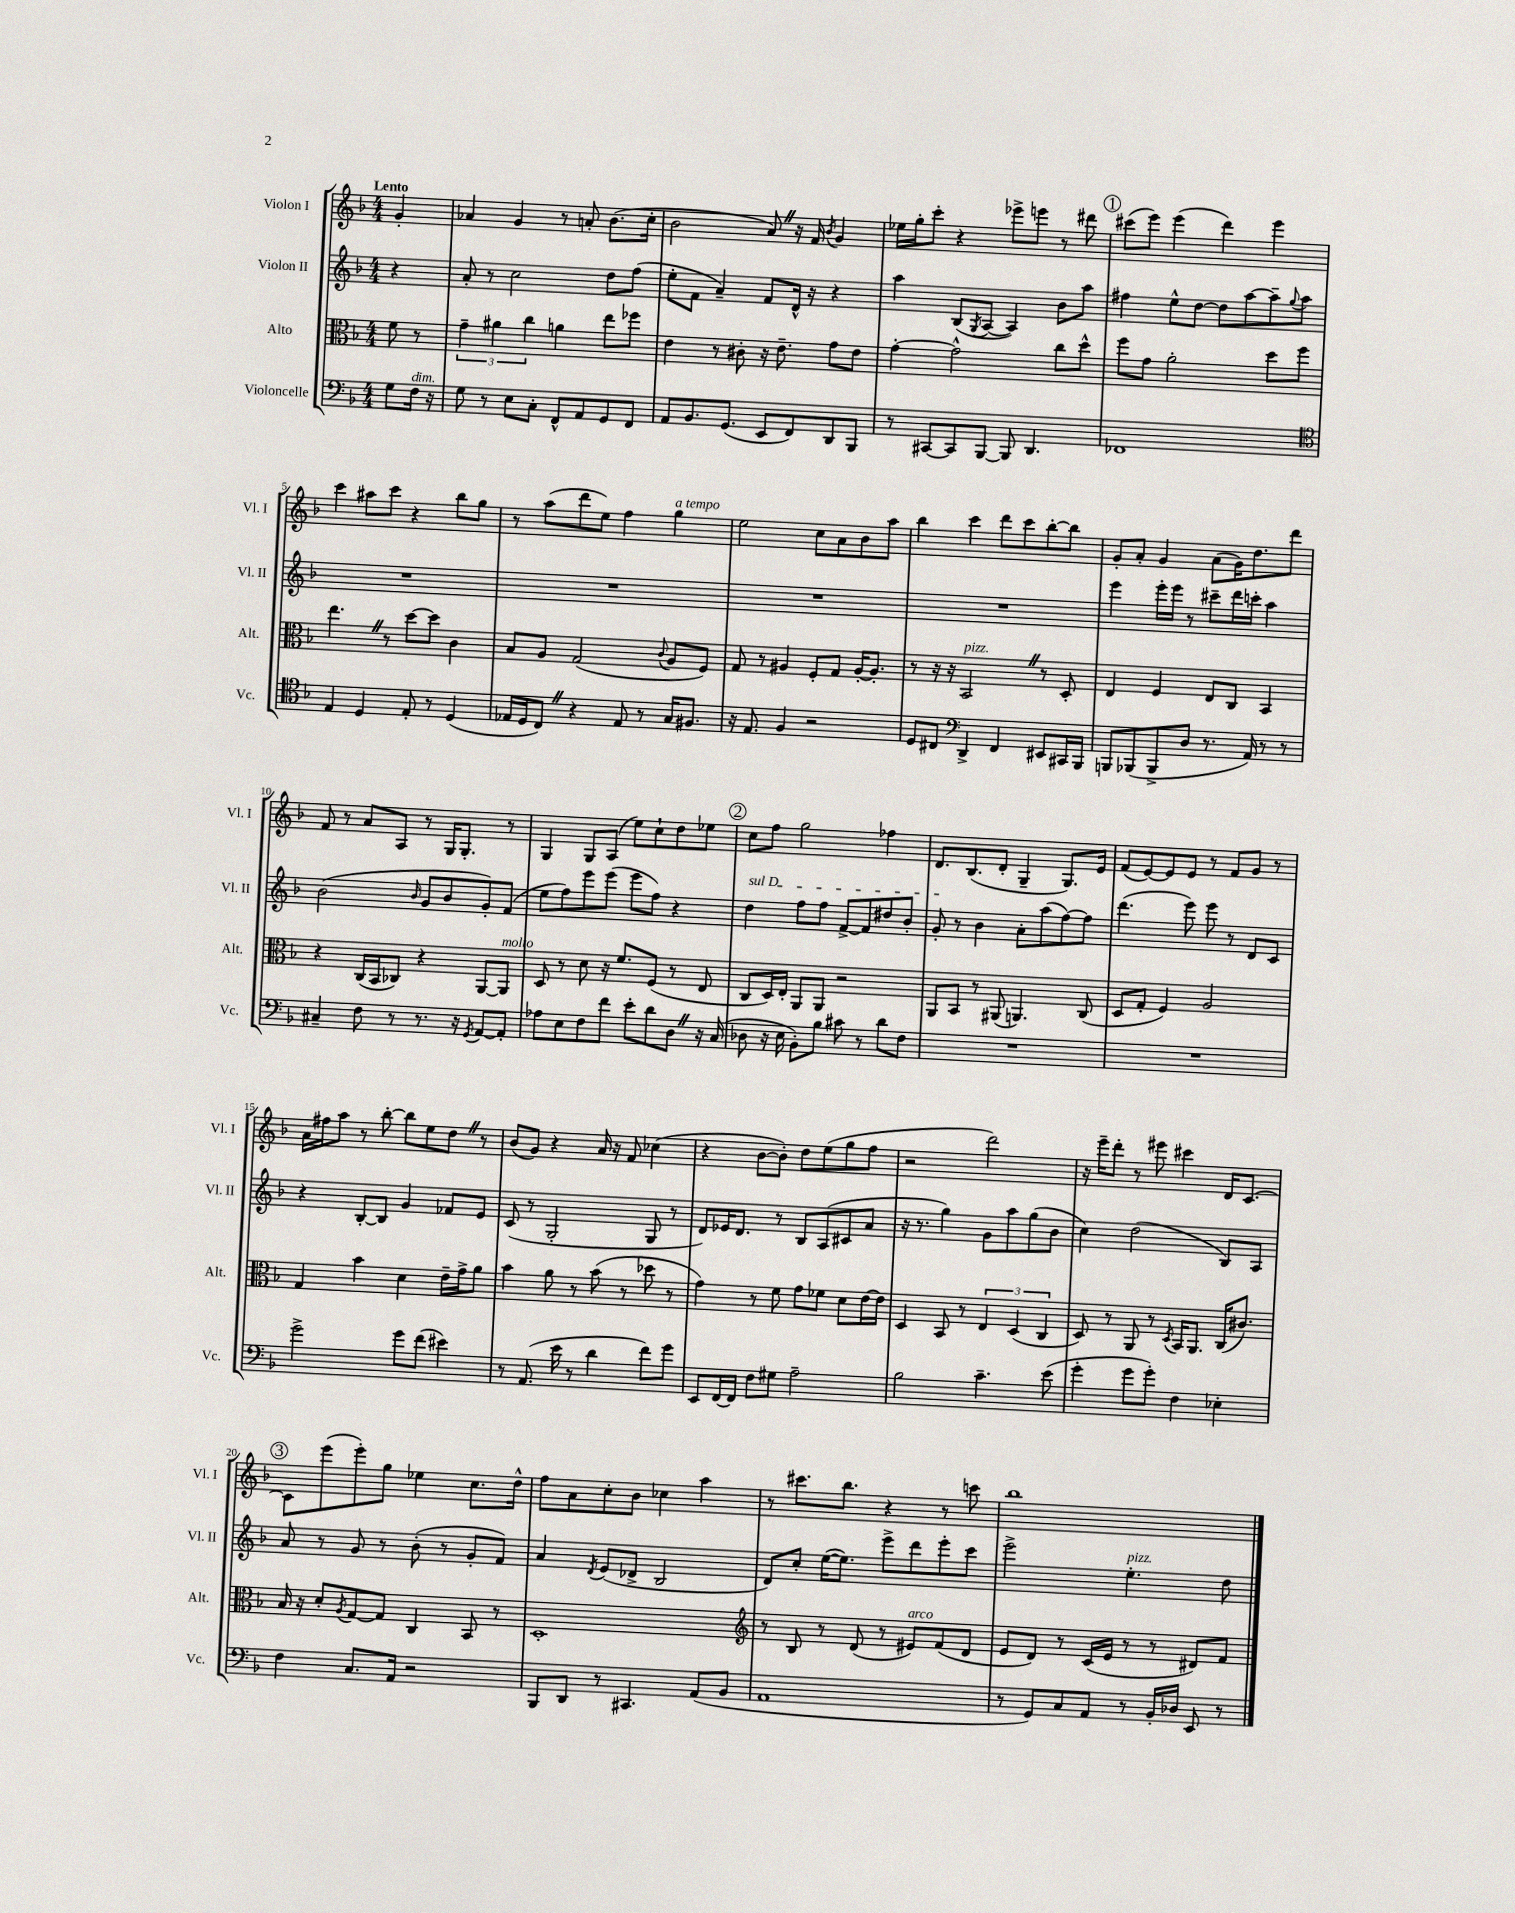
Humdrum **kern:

**kern	**kern	**kern	**kern
*staff4	*staff3	*staff2	*staff1
*clefF4	*clefC3	*clefG2	*clefG2
*k[b-]	*k[b-]	*k[b-]	*k[b-]
*M4/4	*M4/4	*M4/4	*M4/4
8G	8f	4r	4g'
16F	8r	.	.
16r	.	.	.
=	=	=	=
8G	6g~	8a'	4a-
8r	.	8r	.
.	6a#	.	.
8E	.	2cc	4g
.	6cc	.	.
8C'	.	.	.
8FF^^	4a	.	8r
8AA	.	.	8a'
8GG	8ee	8dd	(8.b-
8FF	8ff-	(8ff	.
.	.	.	16cc'
=	=	=	=
8AA	4e	8ee'	2b-
8.BB-	.	8f	.
.	8r	4a~)	.
(8.GG	.	.	.
.	8c#'	.	.
8EE	16r	8f	8a)
.	8.e~	.	.
8FF)	.	16d^^	16r
.	.	16r	16f
.	.	.	8qb-
8DD	8g	4r	4g
8BBB-	8e	.	.
=	=	=	=
8r	[4g'	4aa	16ee-
.	.	.	16gg'
[8CC#	.	.	8ccc'
8CC#]	2g^^]	(8B-	4r
.	.	8qG	.
[8BBB-	.	[8A	.
8BBB-]	.	4A])	8eee-^
4.DD	.	.	8eee
.	8cc	8b-	8r
.	8dd^^	8aa	8ddd#
=	=	=	=
1FF-	8ff	4ff#	(8ccc#
.	8g	.	8eee)
.	2a'	8ee^^	(4eee
.	.	[8dd	.
.	.	8dd]	4ddd)
.	.	[8aa	.
.	8dd	8aa~]	4eee
.	.	8qqgg	.
.	8ff	8aa	.
=	=	=	=
*clefC4	*	*	*
4E	4.ee	1r	4ccc
4D	.	.	8aa#
.	8r	.	8ccc
8E'	[8dd	.	4r
8r	8dd]	.	.
(4D	4c	.	8bb-
.	.	.	8gg
=	=	=	=
16E-	8B-	1r	8r
16D	.	.	.
8C)	8A	.	(8aa
4r	(2G	.	8ddd
.	.	.	8ee)
8E-	.	.	4ff
8r	.	.	.
.	8qqc	.	.
16G	8A	.	4gg
8.F#	.	.	.
.	8F)	.	.
=	=	=	=
16r	8G	1r	2ee
8.E	.	.	.
.	8r	.	.
4F	4A#	.	.
2r	8F'	.	8cc
.	8G	.	8a
.	[16A#'	.	8b-
.	8.A#']	.	.
.	.	.	8aa
=	=	=	=
8D	8r	1r	4bb-
8C#	16r	.	.
.	16r	.	.
*clefF4	*	*	*
4DD^	2BB-	.	4ccc
4FF	.	.	8ddd
.	.	.	8ccc
8EE#	8r	.	[8bb-'
16CC#	8D'	.	8bb-]
16BBB-	.	.	.
=	=	=	=
8BBB	4E	4eee	8g'
(8BBB-	.	.	8a'
8BBB-^	4F	16eee'	4g
.	.	16eee	.
8D	.	8r	.
8.r	8E	8ccc#~	(8a
.	8C	16ddd	16g)
16AA)	.	16ccc'	8.dd
8r	4BB-	4aa	.
8r	.	.	8ddd
=	=	=	=
4C#~	4r	(2b-	8f
.	.	.	8r
8F	(16C	.	8a
.	16BB-	.	.
8r	8C-)	.	8A
.	.	16qqb-	.
8.r	4r	8g	8r
.	.	8b-	16G
16r	.	.	8.G'
8qGG	.	.	.
[8AA	[8AA	8g')	.
8AA']	8AA]	(8f	8r
=	=	=	=
8A-	8D	8ee	4G
8E	8r	8ff)	.
8F	8d	8eee	8G
8f	16r	(8eee	(8A
.	8.f	.	.
8e'	.	8eee	8ee)
8d	(8F	8ff)	8cc`
8D	8r	4r	8dd
16r	8E	.	8ee-
(16C	.	.	.
=	=	=	=
8D-	8C	4dd	8cc
16r	16D)	.	8ff
16E	16E'	.	.
8BB-')	8AA	8ff	2gg
8B-	8AA	8ff	.
8c#	2r	[8f^	.
8r	.	8f]	.
8d	.	8dd#	4ff-
8F	.	8b-'	.
=	=	=	=
1r	8AA	8g'	8.d
.	8BB-	8r	.
.	.	.	(8.B-
.	8r	4b-	.
.	(8AA#	.	8d'
.	4.AA)	8a'	4G~
.	.	(8aa	.
.	.	[8ff)	8.G)
.	(8C	8ff]	.
.	.	.	16e
=	=	=	=
1r	8D	(4.ddd	(8f
.	8G'	.	[8e)
.	4F)	.	8e]
.	.	8eee)	8e
.	2A	8eee	8r
.	.	8r	8f
.	.	8d	8g
.	.	8c	8r
=	=	=	=
2g^	4G	4r	16a
.	.	.	16ff#
.	.	.	8aa
.	4b-	[8B-'	8r
.	.	8B-]	[8bb-'
8g	4d	4g	8bb-]
(8f	.	.	8ee
4e#)	16e~	8f-	8dd
.	16g^	.	.
.	8a	8e	8r
=	=	=	=
8r	4b-	(8c	(8b-
(8.AA	.	8r	8g)
.	8a	2G'	4r
16e	.	.	.
8r	8r	.	.
4d	(8b-	.	16a
.	.	.	16r
.	8r	.	8f
8f)	8dd-	8G	(4cc-
8g	8r	8r	.
=	=	=	=
8EE	4g)	8d)	4r
[16FF	.	16e-	.
16FF]	.	8.d	.
8F	8r	.	[8b-
8G#	8f	8r	8b-'])
2A~	8g	8B-	8dd
.	8f-	(8A	(8ee
.	8d	8c#	8gg
.	[16e	8a	8ff
.	16e]	.	.
=	=	=	=
2B-	4D	16r	2r
.	.	8.r	.
.	8BB-	4gg)	.
.	8r	.	.
4.c~	6E	8g	2ddd)
.	.	8aa	.
.	(6D	.	.
.	.	(8gg	.
.	6C	.	.
(8e	.	8b-	.
=	=	=	=
4g'	8D)	4cc)	16r
.	.	.	16eee~
.	8r	.	8ddd'
8g	8AA	(2dd	8r
8g')	8r	.	8eee#
.	8qD	.	.
4F	16BB-	.	4ccc#
.	8.AA	.	.
4E-'	(16C	8B-)	16d
.	8.c#)	.	[8.c
.	.	8A	.
=	=	=	=
4F	16B-	8a	8c]
.	16r	.	.
.	8d'	8r	(8eee
.	8qA	.	.
8.C	[8G	8g	8eee')
.	8G]	8r	8gg
16AA	.	.	.
2r	4C	(8b-'	4ee-
.	.	8r	.
.	8BB-	8g'	8.cc
.	8r	8f)	.
.	.	.	16dd^^
=	=	=	=
8BBB-	1D'	4a	8ff
8DD	.	.	8a
.	.	8qd	.
8r	.	(8e	8cc'
4.CC#	.	8d-^	8b-
.	.	2B-	4cc-
(8AA	.	.	4aa
8BB-	.	.	.
=	=	=	=
*	*clefG2	*	*
1AA	8r	8d)	8r
.	8B-	8cc'	8.ccc#
.	8r	([16ee	.
.	.	8.ee])	8.bb-
.	(8d	.	.
.	8r	8eee^	4r
.	8e#)	8ddd	.
.	(8f	8eee'	8r
.	8d	8ccc	8ccc
=	=	=	=
8r	8e	2eee^	1bb-
8GG)	8d)	.	.
8C	8r	.	.
8AA	(16c	.	.
.	16e	.	.
8r	8r	4.ee'	.
16BB-'	8r	.	.
16D-	.	.	.
8EE	8d#)	.	.
8r	8f	8dd	.
==	==	==	==
*-	*-	*-	*-
